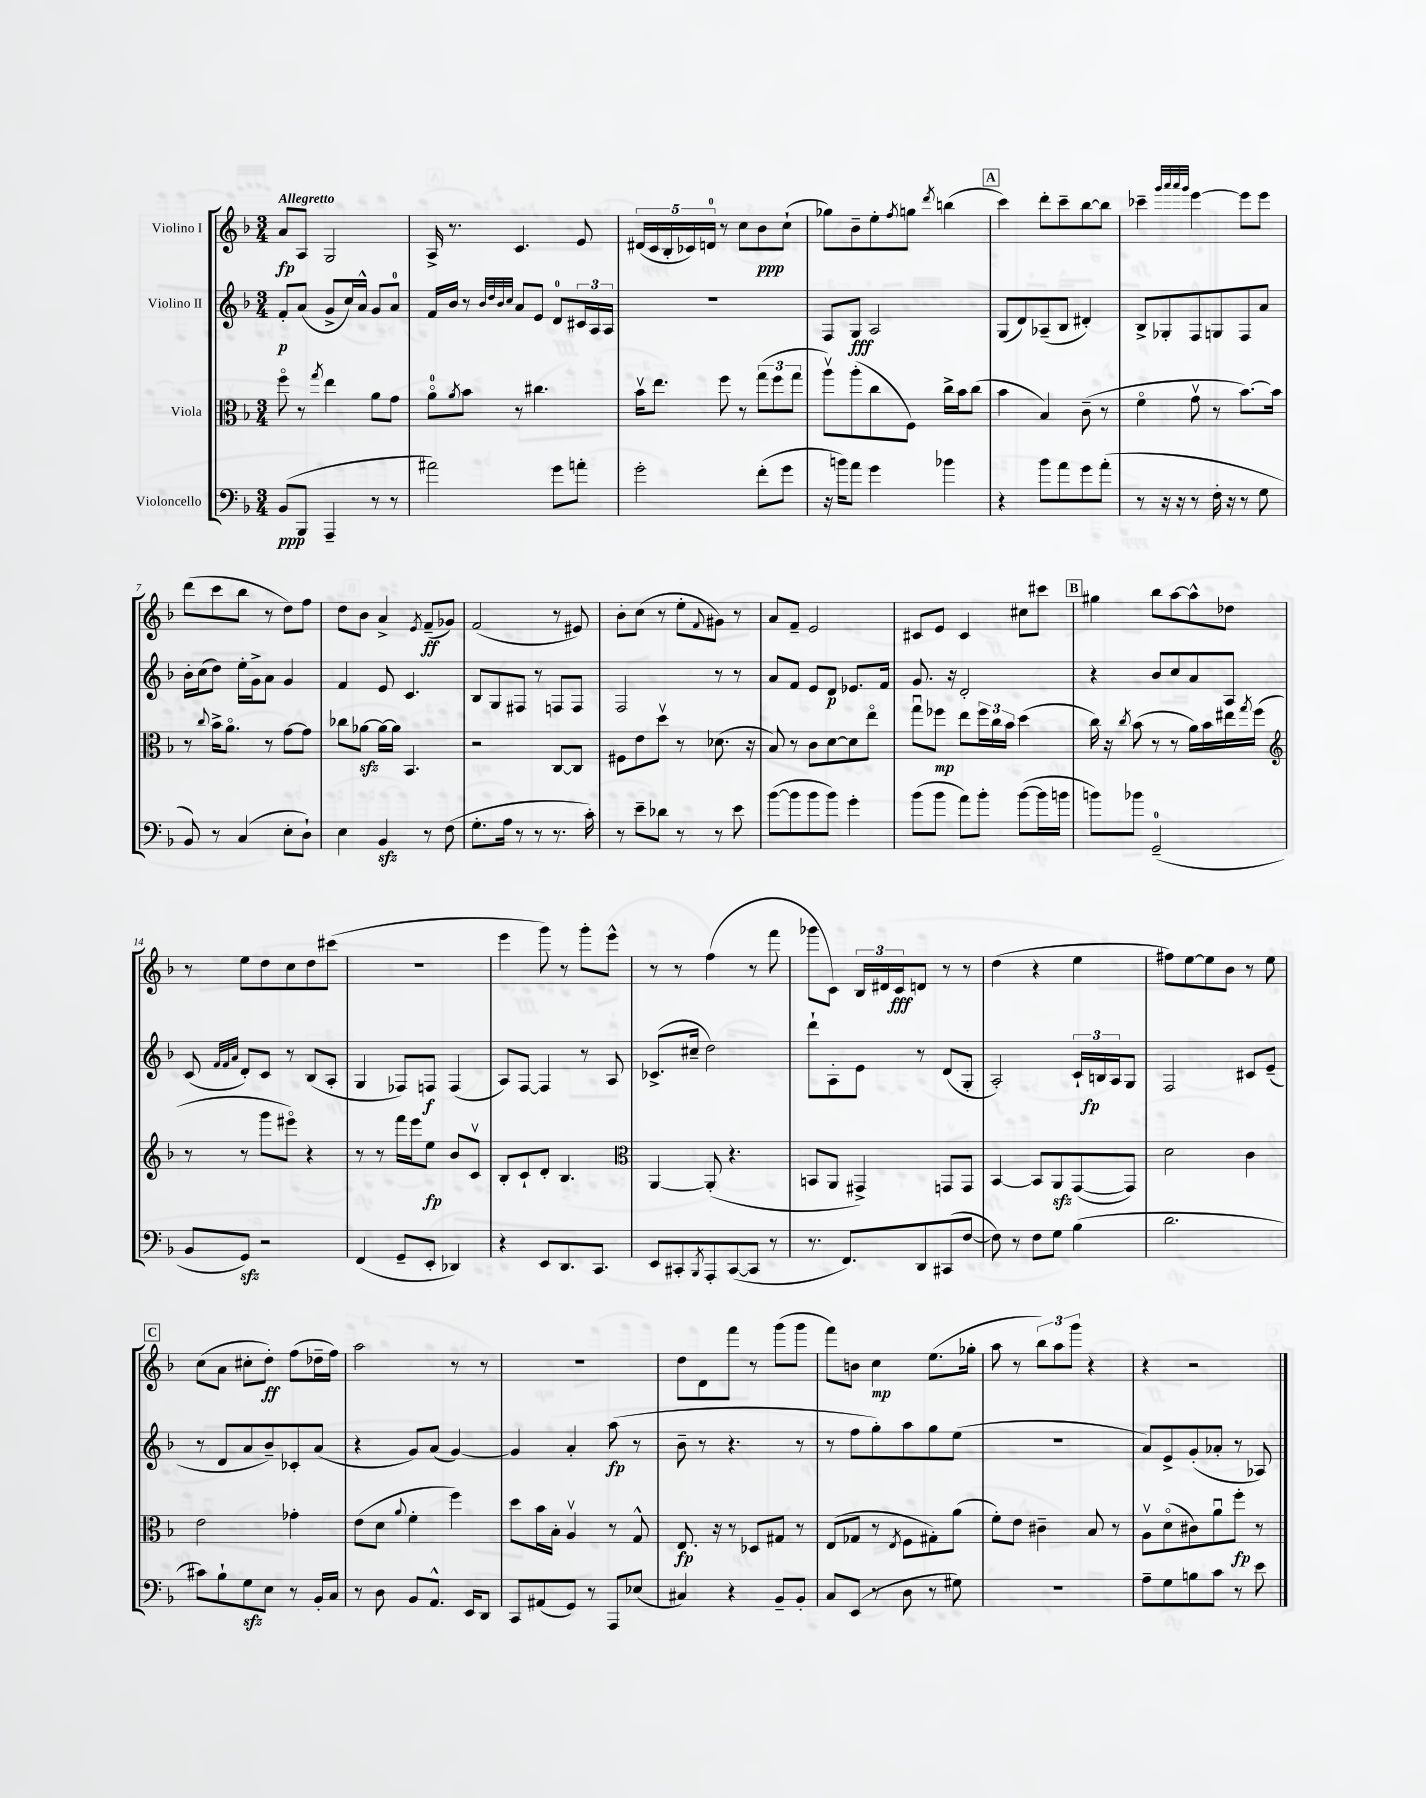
<<
\new StaffGroup <<
\new Staff = "s0" \with { instrumentName = "Violino I" } {
    \clef treble \key f \major \numericTimeSignature \time 3/4 \tempo "Allegretto"
    a'8\fp a8 g2 |
    a16-> r8. c'4. e'8 |
    \tuplet 5/4 { dis'16( c'16 bes16-. ces'16) d'16-0 } r8 c''8 bes'8\ppp c''8-!( |
    ges''8) bes'8-- e''8-. \acciaccatura { f''8 } g''8 \acciaccatura { d'''8 } b''4( |
    \mark \markup { \box "A" } c'''4) d'''8-. c'''8-- bes''8~ bes''8 |
    ces'''4-- \grace { g'''32 a'''32 a'''32 g'''32 } e'''4~ e'''8 e'''8 |
    d'''8( c'''8 bes''8 r8 d''8) f''8 |
    d''8 bes'8 a'4-> \acciaccatura { e'8 } f'8--\ff( ges'8) |
    f'2( r8 eis'8) |
    bes'8-. c''8( r8 e''8-. \appoggiatura { f'8 } gis'8) r8 |
    a'8 f'8-- e'2 |
    cis'8 e'8 cis'4 cis''8 cis'''8 |
    \mark \markup { \box "B" } gis''4 bes''8 a''8~ a''8-^ des''8 |
    r8 e''8 d''8 c''8 d''8 cis'''8( |
    R2. |
    e'''4 g'''8) r8 g'''8-. e'''8-^ |
    r8 r8 f''4( r8 f'''8 |
    ges'''8 c'8) \tuplet 3/2 { bes16 dis'16 c'16\fff } d'8 r8 r8 |
    d''4( r4 e''4 |
    fis''8) e''8~ e''8 bes'8 r8 e''8 |
    \mark \markup { \box "C" } c''8( a'8 cis''8-. d''8-.\ff) f''8( des''16-- f''16) |
    a''2 r8 r8 |
    R2. |
    d''8 d'8 f'''8 r8 g'''8( g'''8 |
    f'''8) b'8 c''4\mp e''8.( ges''16-. |
    a''8 r8 \tuplet 3/2 { bes''8) a''8 g'''8 } r4 |
    r4 r2 \bar "|." |
}
\new Staff = "s1" \with { instrumentName = "Violino II" } {
    \clef treble \key f \major \numericTimeSignature \time 3/4
    f'8-.\p a'8( g'8-> c''16) a'16-^ g'8 a'8-0 |
    f'16 bes'16 r8 \grace { bes'32 d''32 bes'32 c''32 } a'8 e'8 d'8-0 \tuplet 3/2 { cis'16 a16 a16 } |
    R2. |
    f8 g8\fff a2 |
    \mark \markup { \box "A" } g8( d'8) aes8--( bes8 dis'4-.) |
    bes8-> ges8-. f8 g8 f8 a'8 |
    bes'16-. c''16( d''8) e''16-. g'16-> a'8 g'4 |
    f'4 e'8 c'4. |
    bes8 g8 fis8 r8 f8 f8 |
    f2 r8 r8 |
    a'8 f'8 e'8 d'8\p ees'8. f'16 |
    g'8. r16 d'2-. |
    \mark \markup { \box "B" } r4 bes'8 c''8 a'8 a8 |
    c'8( \grace { f'32 f'32 a'32 } d'8-.) c'8 r8 bes8( a8-. |
    g4 fes8) f8\f f4( |
    a8) f8~ f4 r8 a8 |
    ces'8.->( cis''16-- d''2) |
    d'''8-! a8-. e'8 r8 d'8( g8-. |
    a2-.) \tuplet 3/2 { c'16-! b16\fp a16 } g8 |
    f2 cis'8 e'8--( |
    \mark \markup { \box "C" } r8 d'8 a'8 bes'8--) ces'8-. a'8( |
    r4 g'8) a'8( g'4~) |
    g'4 a'4-. a''8\fp( r8 |
    bes'8-- r8 r4. r8 |
    r8 f''8 g''8-.) a''8 g''8 e''8( |
    R2. |
    a'8) e'8-> g'8-.( aes'8-. r8 aes8) \bar "|." |
}
\new Staff = "s2" \with { instrumentName = "Viola" } {
    \clef alto \key f \major \numericTimeSignature \time 3/4
    f''8\flageolet r8 \acciaccatura { g''8 } e''4 a'8 g'8 |
    a'8-0\flageolet \acciaccatura { a'8 } bes'8 r8 cis''4. |
    bes'16\upbow e''8. f''8 r8 \tuplet 3/2 { g''8( f''8 g''8 } |
    a''8\upbow) a''8-.( c''8 f8) c''16-> bes'16 c''8( |
    \mark \markup { \box "A" } bes'4 bes4) c'8--( r8 |
    f'4\flageolet g'8\upbow r8 bes'8.~) bes'16 |
    r8 \appoggiatura { c''8 } bes'16-> a'8.\flageolet r8 g'8~ g'8 |
    ces''8 aes'8~\sfz aes'16~ aes'16 bes,4. |
    r2 c8~ c8 |
    fis8 e'8 d''8\upbow r8 des'8.( r16 |
    bes8) r8 c'8 d'8~ d'8 e''8\flageolet |
    g''8\downbow fes''8\mp e''8 \tuplet 3/2 { fes''16 c''16 bes'16 } d''4( |
    \mark \markup { \box "B" } c''16) r16 \acciaccatura { c''8 } bes'8( r8 r8 a'16) bes'16 eis''16 \acciaccatura { g''8 } f''16( |
    \clef treble r8 r8 g'''8 eis'''8\flageolet) r4 |
    r8 r8 f'''16 e'''16 e''8\fp bes'8 c'8\upbow |
    bes8-. c'8-! d'8-. bes4. |
    \clef alto a,4~ a,8-.( r4. |
    b,8 a,8 gis,4->) g,8 g,8 |
    bes,4~ bes,8 a,8\sfz g,8~( g,8) |
    d'2 c'4 |
    \mark \markup { \box "C" } e'2 ges'4-. |
    e'8( d'8 \appoggiatura { a'8 } f'4-. f''4) |
    d''8 bes'16 bes16-. a4\upbow r8 g8-^ |
    e8.\fp r16 r8 des8 gis8 r8 |
    e8( ges8 r8 \acciaccatura { e8 } f8 gis8-.) a'8( |
    f'8-.) e'8 cis'4-- bes8 r8 |
    a8\upbow d'8\flageolet( cis'8) a'8\downbow f''8-.\fp r8 \bar "|." |
}
\new Staff = "s3" \with { instrumentName = "Violoncello" } {
    \clef bass \key f \major \numericTimeSignature \time 3/4
    bes,8\ppp( bes,,8 a,,4-- r8 r8 |
    ais'2) g'8 a'8-. |
    g'2-. f'8-.( g'8 |
    r16 b'16) a'8 g'4 bes'4 |
    \mark \markup { \box "A" } r4 bes'8 a'8 g'8 a'8-.( |
    r8 r16 r16 r8 f16-. r16 r8 g8 |
    bes,8) r8 c4( e8-. d8-!) |
    e4 bes,4\sfz r8 f8( |
    g8.-. a16 r8 r8 r8. c'16-.) |
    r8 e'8-- des'8 r8 r8 e'8 |
    bes'8~( bes'8 bes'8 bes'8) g'4-. |
    bes'8( bes'8 a'8) bes'8-. bes'8~( bes'16 b'16 |
    \mark \markup { \box "B" } b'8) bes'8 g,2-0--( |
    bes,8 g,8\sfz) r2 |
    f,4( g,8-- e,8-. des,4) |
    r4 e,8 d,8. c,8. |
    e,8 cis,8-. \acciaccatura { bes,,8 } a,,8-. cis,8~( cis,8 r8 |
    r8. f,8.) d,8 cis,8( f8~ |
    f8) r8 f8 g8 bes4( |
    d'2. |
    \mark \markup { \box "C" } cis'8) bes8-! g8\sfz e8 r8 bes,16-. c16 |
    r8 d8 bes,8 a,8.-^ e,16 d,8 |
    c,8 ais,8( g,8) r8 a,,8 ees8( |
    cis4) r4 bes,8-- bes,8-. |
    c8 e,8( r8 d8 r8 gis8) |
    R2. |
    a8-- g8 b8 c'8 r8 e'8 \bar "|." |
}
>>
>>
